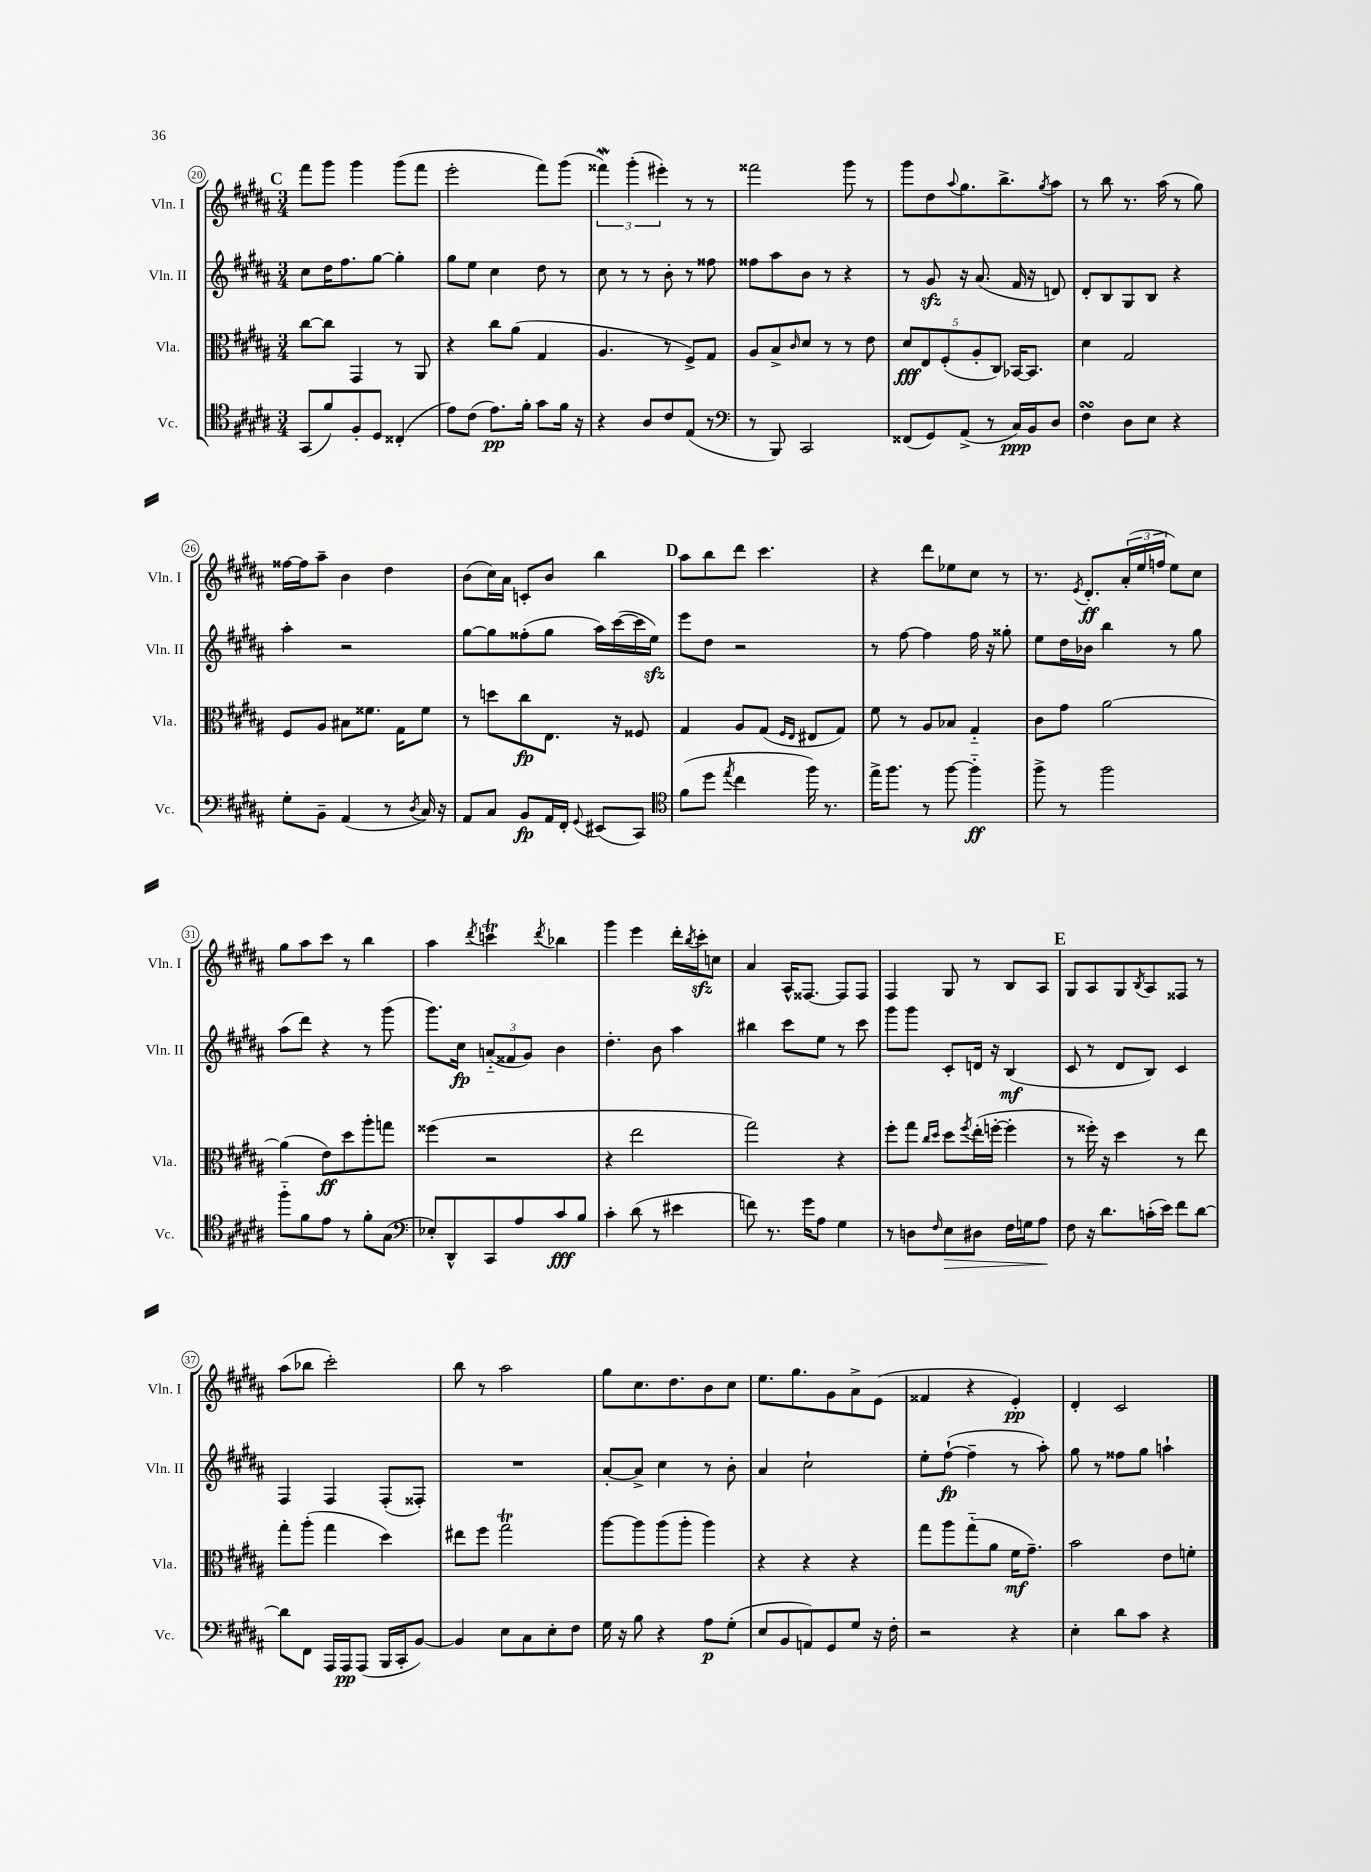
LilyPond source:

<<
\new StaffGroup <<
\new Staff = "s0" \with { instrumentName = "Vln. I" shortInstrumentName = "Vln. I" } {
    \clef treble \key b \major \numericTimeSignature \time 3/4
    \mark \markup { \bold "C" } fis'''8 gis'''8 gis'''4 gis'''8( fis'''8 |
    e'''2-. fis'''8) gis'''8( |
    \tuplet 3/2 { fisis'''4\mordent) gis'''4-.( eis'''4-.) } r8 r8 |
    fisis'''2 gis'''8 r8 |
    gis'''8 dis''8 \appoggiatura { ais''8 } gis''8. b''8.-> \acciaccatura { gis''8 } ais''8 |
    r8 b''8 r8. ais''16( r8 gis''8) |
    fisis''16~ fisis''16 ais''8-- b'4 dis''4 |
    b'8( cis''16) ais'16 c'8-. b'8 b''4 |
    \mark \markup { \bold "D" } ais''8 b''8 dis'''8 cis'''4. |
    r4 dis'''8 ees''8 cis''8 r8 |
    r8. \acciaccatura { e'8 } dis'8.-.\ff \tuplet 3/2 { ais'16-.( e''16 f''16 } e''8) cis''8 |
    gis''8 ais''8 cis'''8 r8 b''4 |
    ais''4 \acciaccatura { dis'''8 } c'''4\trill \acciaccatura { dis'''8 } bes''4 |
    gis'''4 e'''4 dis'''16-. \acciaccatura { b''8 } cis'''16-.\sfz c''8 |
    ais'4 ais16-^ fisis8.~ fisis8 fisis8 |
    fis4 gis8 r8 b8 ais8 |
    \mark \markup { \bold "E" } gis8 ais8 gis8 \acciaccatura { b8 } ais8 fisis8 r8 |
    ais''8( bes''8 cis'''2-.) |
    b''8 r8 ais''2 |
    gis''8 cis''8. dis''8. b'8 cis''8 |
    e''8. gis''8. gis'8 ais'8-> e'8( |
    fisis'4 r4 e'4-.\pp) |
    dis'4-. cis'2 \bar "|." |
}
\new Staff = "s1" \with { instrumentName = "Vln. II" shortInstrumentName = "Vln. II" } {
    \clef treble \key b \major \numericTimeSignature \time 3/4
    \mark \markup { \bold "C" } cis''8 dis''16 fis''8. gis''8~ gis''4-. |
    gis''8 e''8 cis''4 dis''8 r8 |
    cis''8 r8 r8 b'8-. r8 fisis''8 |
    fisis''8 ais''8 b'8 r8 r4 |
    r8 gis'8\sfz r16 ais'8.( fis'16 r16 d'8) |
    dis'8-. b8 gis8 b8 r4 |
    ais''4-. r2 |
    gis''8~ gis''8 fisis''8-.( gis''8 ais''16) cis'''16~( cis'''16 e''16\sfz) |
    \mark \markup { \bold "D" } e'''8 dis''8 r2 |
    r8 fis''8~ fis''4 fis''16 r16 gisis''8-. |
    e''8 dis''16 bes'16 b''4 r8 gis''8 |
    ais''8( dis'''8) r4 r8 gis'''8( |
    gis'''8.) cis''16\fp \tuplet 3/2 { a'8-_( fisis'8 gis'8) } b'4 |
    dis''4.-. b'8 ais''4 |
    bis''4 cis'''8 e''8 r8 cis'''8 |
    gis'''8 gis'''8 cis'8-. d'16 r16 b4\mf( |
    \mark \markup { \bold "E" } cis'8 r8 dis'8 b8) cis'4 |
    fis4 fis4 fis8-.( fisis8-.) |
    R2. |
    ais'8~-. ais'8-> cis''4 r8 b'8-. |
    ais'4 cis''2-! |
    e''8-. fis''8~-!\fp( fis''4-- r8 ais''8-.) |
    gis''8 r8 fisis''8 gis''8 a''4-! \bar "|." |
}
\new Staff = "s2" \with { instrumentName = "Vla." shortInstrumentName = "Vla." } {
    \clef alto \key b \major \numericTimeSignature \time 3/4
    \mark \markup { \bold "C" } cis''8~ cis''8 gis,4 r8 ais,8 |
    r4 cis''8 ais'8( gis4 |
    ais4. r8 fis8->) gis8 |
    ais8 b8-> \grace { cis'16 } dis'8 r8 r8 e'8 |
    \tuplet 5/4 { dis'8\fff e8 fis8-.( ais8-. cis8) } bes,16~ bes,8. |
    dis'4 gis2 |
    fis8 ais8 bis8 fisis'8. gis16 fisis'8 |
    r8 d''8 cis''8\fp e8. r16 fisis8 |
    \mark \markup { \bold "D" } gis4 ais8 gis8( \grace { fis16 e16 } eis8 gis8) |
    fis'8 r8 ais8 bes8 gis4-_ |
    cis'8 gis'8 ais'2~ |
    ais'4( e'8\ff) dis''8 ais''8-. g''8 |
    fisis''4( r2 |
    r4 e''2 |
    gis''2) r4 |
    fis''8-. gis''8 \grace { cis''16 dis''16 } dis''8 \acciaccatura { fis''8 } e''16-.( f''16~-. f''4-. |
    \mark \markup { \bold "E" } r8 fisis''16-.) r16 dis''4 r8 e''8 |
    gis''8-. ais''8-.( gis''4 dis''4) |
    eis''8 fis''8 gis''2\trill |
    ais''8~ ais''8 ais''8( ais''8-. ais''4) |
    r4 r4 r4 |
    gis''8 ais''8 gis''8-_( ais'8 fis'16\mf gis'8.--) |
    b'2 e'8 f'8-. \bar "|." |
}
\new Staff = "s3" \with { instrumentName = "Vc." shortInstrumentName = "Vc." } {
    \clef tenor \key b \major \numericTimeSignature \time 3/4
    \mark \markup { \bold "C" } gis,8( fis'8) fis8-. dis8 cisis4-.( |
    e'8) cis'8( e'8.\pp) fis'16-. gis'8 fis'16 r16 |
    r4 ais8 cis'8 e8( r8 |
    \clef bass r8 b,,8) cis,2 |
    fisis,8( gis,8) ais,8->( r8 cis16\ppp) b,16 dis8 |
    fis4\turn dis8 e8 r4 |
    gis8-. b,8-- ais,4( r8 \acciaccatura { dis8 } cis16) r16 |
    ais,8 cis8 b,8\fp ais,16 fis,16-. \appoggiatura { gis,8 } eis,8( cis,8) |
    \mark \markup { \bold "D" } \clef tenor fis'8( dis''8 \acciaccatura { e''8 } cis''4 fis''16) r8. |
    e''16-> fis''8. r8 fis''8~ fis''4-_\ff |
    fis''8-> r8 fis''2 |
    fis''8-_ fis'8 e'8 r8 fis'8-. gis8( |
    \clef bass ees8-.) dis,8-^ cis,8 ais8 cis'8\fff b8 |
    cis'4-. dis'8( r8 eis'4 |
    f'8) r8. gis'16 ais8 gis4 |
    r8 d8 \grace { fis16 } e8\> dis8 fis16 g16 ais8\! |
    \mark \markup { \bold "E" } fis8 r16 dis'8. c'16-.( e'16) fis'8 dis'8~ |
    dis'8 fis,8 ais,,16 ais,,16\pp ais,,8( b,,16 cis,16-. b,8~) |
    b,4 e8 cis8 e8-. fis8 |
    gis16 r16 b8 r4 ais8\p gis8-.( |
    e8 b,8 a,8) gis,8 gis8 r16 fis16-. |
    r2 r4 |
    e4-. dis'8 cis'8 r4 \bar "|." |
}
>>
>>
\layout { \context { \Score currentBarNumber = #20 \override BarNumber.stencil = #(make-stencil-circler 0.1 0.3 ly:text-interface::print) } }
